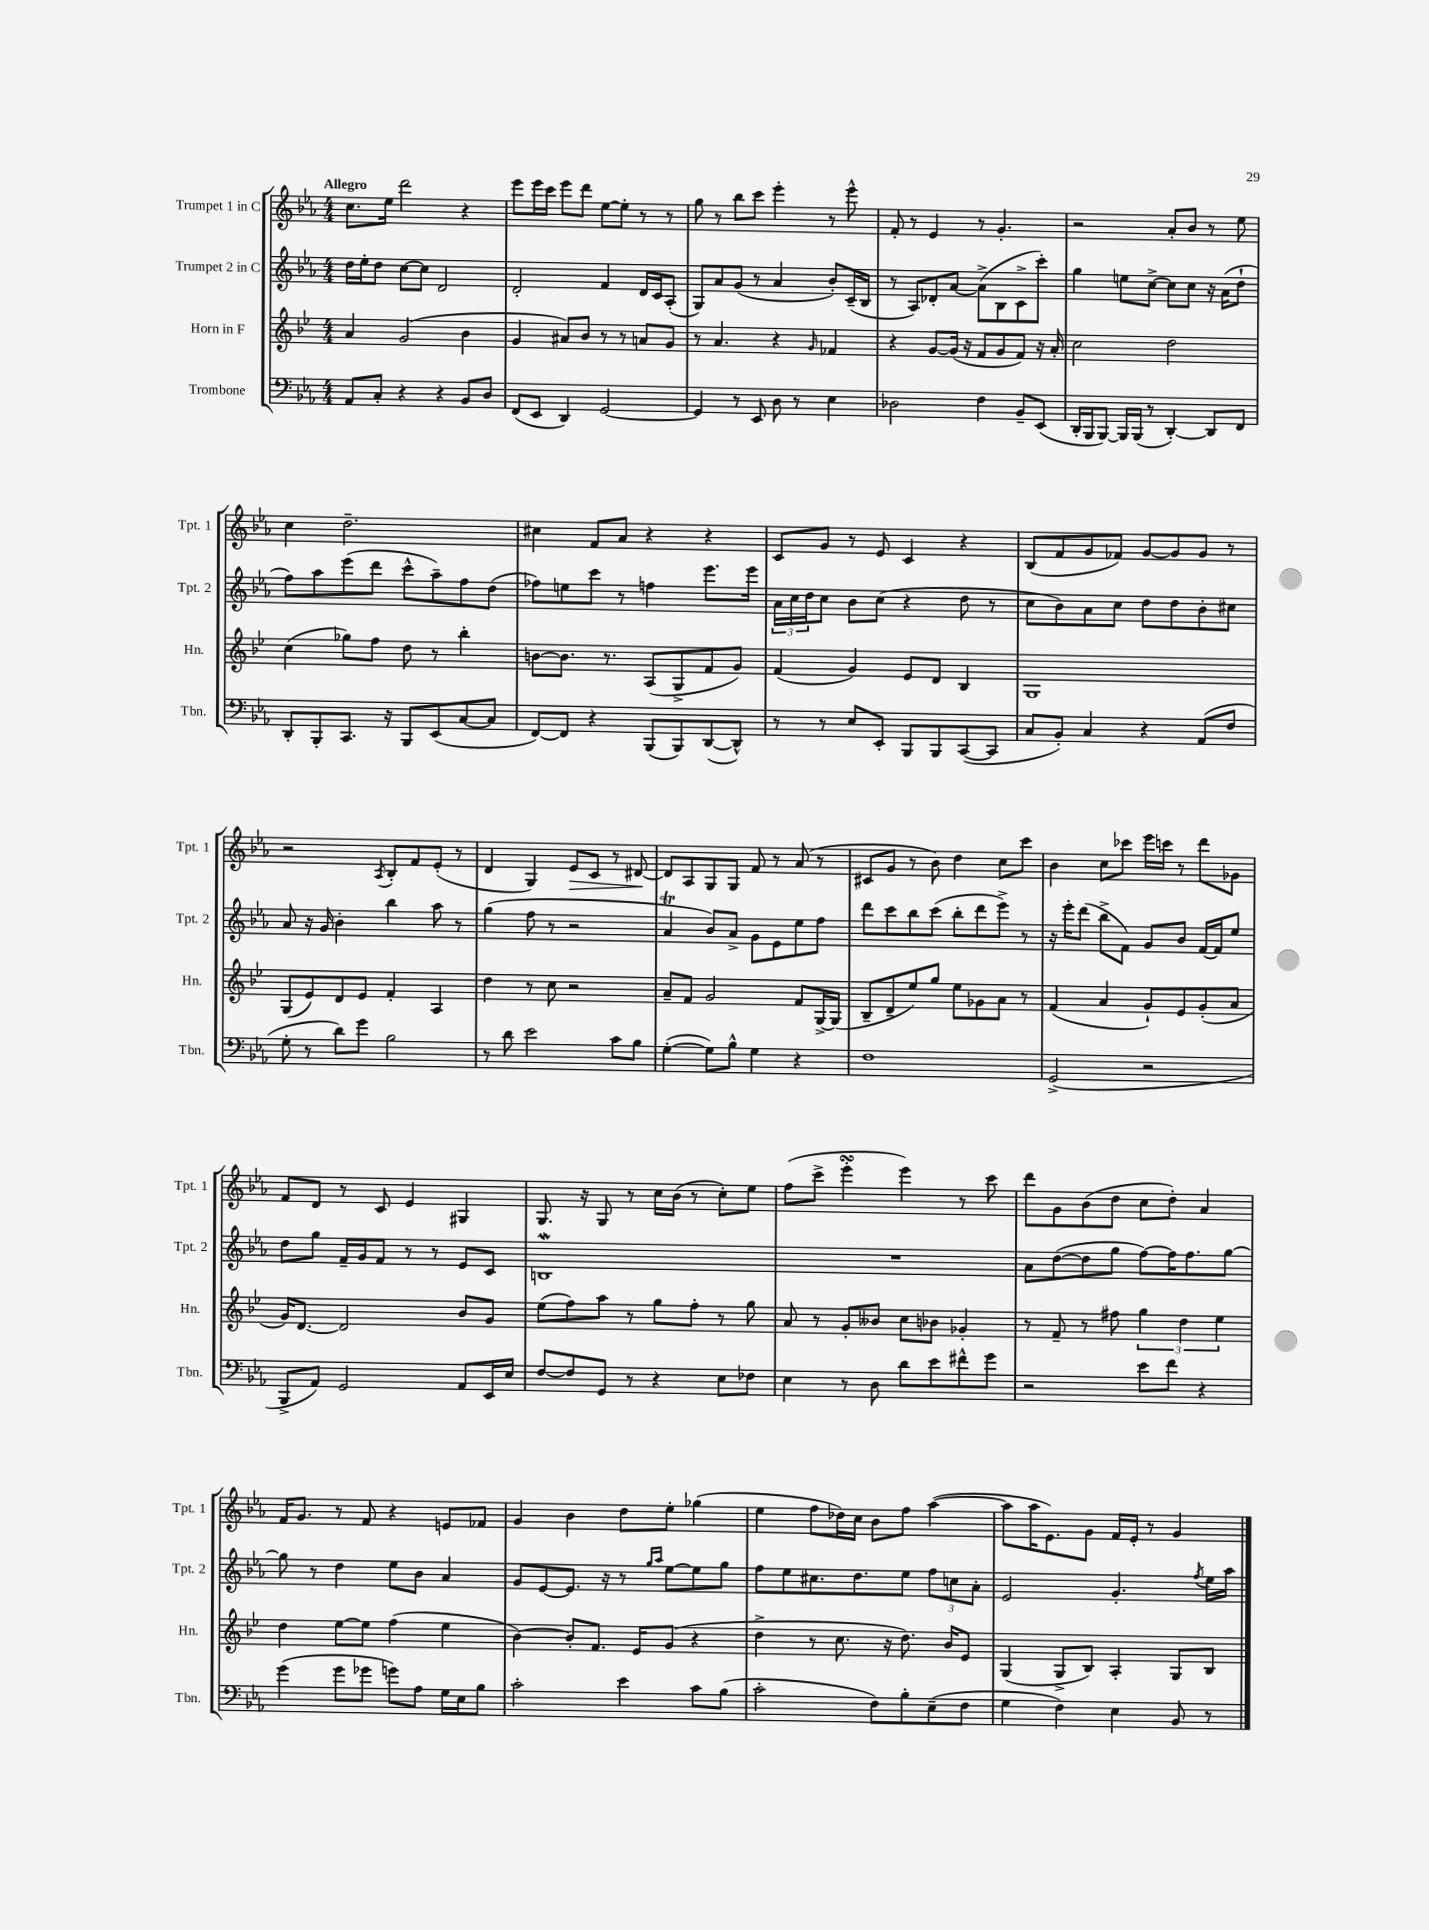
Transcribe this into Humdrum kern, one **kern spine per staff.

**kern	**kern	**kern	**kern	**dynam
*part4	*part3	*part2	*part1	*part1
*staff4	*staff3	*staff2	*staff1	*staff1
*I"Trombone	*I"Horn in F	*I"Trumpet 2 in C	*I"Trumpet 1 in C	*
*I'Tbn.	*I'Hn.	*I'Tpt. 2	*I'Tpt. 1	*
*clefF4	*clefG2	*clefG2	*clefG2	*
*k[b-e-a-]	*k[b-e-]	*k[b-e-a-]	*k[b-e-a-]	*
*M4/4	*M4/4	*M4/4	*M4/4	*
=1	=1	=1	=1	=1
!	!	!	!LO:TX:a:B:t=Allegro	!
8AA-/L	4a/	16dd\LL	8.cc\L	.
.	.	16ee-'\J	.	.
8C'/J	.	8dd\J	.	.
.	.	.	16ee-\Jk	.
4r	(2g/	[8cc\L	2ddd\	.
.	.	8cc\J]	.	.
4r	.	2d/	.	.
8BB-/L	4b-\	.	4r	.
8D/J	.	.	.	.
=2	=2	=2	=2	=2
(8FF/L	4g/	2d'/	8eee-\L	.
8EE-/J	.	.	16eee-\L	.
.	.	.	16ccc\JJ	.
4DD/)	8a#X/L)	.	8eee-\L	.
.	8b-/J	.	8ddd\J	.
[2GG/	8r	4f/	[8ee-\L	.
.	8r	.	8ee-'\J]	.
.	8an/L	16d/LL	8r	.
.	.	16c/J	.	.
.	8g/J	(8A-'/J	8r	.
=3	=3	=3	=3	=3
4GG/]	8r	8G/L)	8gg\	.
.	4.a/	8a-/	8r	.
8r	.	(8g/J	8bb-\L	.
8EE-/	.	8r	8ccc\J	.
8D\	4r	4a-/	4eee-'\	.
8r	.	.	.	.
.	16qqg/	.	.	.
4E-\	4f-X/	8b-'/L)	8r	.
.	.	(16c~/L	8eee-^^\	.
.	.	16B-/JJ	.	.
=4	=4	=4	=4	=4
2D-X\	4r	8r	8f'/	.
.	.	8A-/L)	8r	.
.	[8g/L	8d-X'/	4e-/	.
.	(16g/Jk]	[8a-/J	.	.
.	16r	.	.	.
4F\	8f/L	(8a-^\L]	8r	.
.	8g/	8B-\	4.g'/	.
8BB-~/L	8f/J)	8c^\	.	.
(8EE-/J	16r	8ccc'\J)	.	.
.	16a'/	.	.	.
=5	=5	=5	=5	=5
16DD'/LL	2cc\	4gg\	2r	.
16BBB-/J	.	.	.	.
[8BBB-/J)	.	.	.	.
16BBB-/LL]	.	8een\L	.	.
(16BBB-/JJ	.	.	.	.
8r	.	[8cc^\J	.	.
[4DD'/)	2dd\	8cc\L]	8a-'/L	.
.	.	8cc\J	8b-/J	.
8DD/L]	.	16r	8r	.
.	.	(16a-\KL	.	.
8FF/J	.	8dd`\J	8ee-\	.
!!LO:LB:g=z
=6	=6	=6	=6	=6
8DD'/L	(4cc\	8ff\L)	4cc\	.
8BBB-'/	.	8aa-\	.	.
8.CC/J	8gg-X\L)	(8eee-\	2.dd~\	.
.	8ff\J	8ddd\J	.	.
16r	.	.	.	.
8BBB-/L	8dd\	8ccc^^\L	.	.
(8EE-/	8r	8aa-~\)	.	.
[8C/	4bb-'\	8ff\	.	.
8C/J]	.	(8dd\J	.	.
=7	=7	=7	=7	=7
[8FF/L)	[8bn\L	8ff-X\L)	4cc#X\	.
8FF/J]	8.b\J]	8een\	.	.
4r	.	8ccc\J	8f/L	.
.	8.r	.	.	.
.	.	8r	8a-/J	.
(8BBB-/L	(8A/L	4ffn\	4r	.
8BBB-/)	8G^/	.	.	.
([8DD/	8f/	8.eee-\L	4r	.
8DD^^/J])	8g/J)	.	.	.
.	.	16eee-\Jk	.	.
=8	=8	=8	=8	=8
8r	(4f/	24a-\LL	8c/L	.
.	.	24cc\	.	.
.	.	24dd\J	.	.
8r	.	8cc\J	8g/J	.
8E-/L	4g/)	8b-\L	8r	.
8EE-'/J	.	(8cc\J	8e-/	.
8BBB-/L	8e-/L	4r	4c/	.
8BBB-/	8d/J	.	.	.
([8CC/	4B-/	8dd\	4r	.
8CC/J]	.	8r	.	.
=9	=9	=9	=9	=9
8C/L	1G	8cc\L	(8B-/L	.
8BB-'/J)	.	8b-\)	8f/	.
4C/	.	8a-\	8g/	.
.	.	8cc\J	8f-X/J)	.
4r	.	8dd\L	[8g/L	.
.	.	8dd\	8g/]	.
(8AA-/L	.	8b-'\	8g/J	.
8F/J	.	8cc#X\J	8r	.
!!LO:LB:g=z
=10	=10	=10	=10	=10
8G'\	(8G/L	8a-/	2r	.
8r	8e-/)	16r	.	.
.	.	16g/	.	.
8d\L)	8d/	4b-'\	.	.
8g\J	8e-/J	.	.	.
.	.	.	8qA-/	.
2B-\	4f'/	4bb-\	8B-'/L	.
.	.	.	8f/	.
.	4A/	8aa-\	(8e-'/J	.
.	.	8r	8r	.
=11	=11	=11	=11	=11
8r	4dd\	(4gg\	4d/	.
8d\	.	.	.	.
2e-\	8r	8ff\	4G/)	.
.	8cc\	8r	.	.
!	!	!	!	!LO:HP:b
.	2r	2r	8e-/L	>
.	.	.	8c/J	.
8c\L	.	.	8r	.
8B-\J	.	.	[8d#X/	.
.	.	.	.	]
=12	=12	=12	=12	=12
([4G'\	8a~/L	4a-T/	8d#/L]	.
.	8f/J	.	8A-/	.
8G\L])	2g/	8b-/L)	8G/	.
8B-^^\J	.	8a-^/J	8G/J	.
4G\	.	8g\L	8f/	.
.	.	8e-\	8r	.
4r	8f/L	8ee-\	(8a-/	.
.	[16G^/L	8ff\J	8r	.
.	(16G/JJ]	.	.	.
=13	=13	=13	=13	=13
1F	8B-~/L	8ddd\L	8c#X/L	.
.	8d~/	8ccc\	8g/J	.
.	8ee-/)	8bb-\	8r	.
.	8gg/J	(8ccc\J	8b-\)	.
.	8ee-\L	8bb-'\L	4dd\	.
.	8g-X\	8ddd\	.	.
.	8a\J	8eee-^\J)	8cc\L	.
.	8r	8r	8ccc\J	.
=14	=14	=14	=14	=14
(2GG^/	(4f/	16r	4b-\	.
.	.	16eee-'\KL	.	.
.	.	(8ddd\J	.	.
.	4a/	8bb-^\L	8cc\L	.
.	.	8f\J)	8ccc-X\J	.
2r	8g`/L)	8g/L	16eee-\LL	.
.	.	.	16cccn\JJ	.
.	8e-/	8b-/J	8r	.
.	(8g'/	[16f/LL	8ddd\L	.
.	.	16f/J]	.	.
.	8a/J	8ee-/J	8g-X\J	.
!!LO:LB:g=z
=15	=15	=15	=15	=15
8BBB-^/L	16g/KL)	8dd\L	8f/L	.
.	[8.d/J	.	.	.
8AA-/J)	.	8gg\J	8d/J	.
2GG/	2d/]	16f~/LL	8r	.
.	.	16g/J	.	.
.	.	8f/J	8c/	.
.	.	8r	4e-/	.
.	.	8r	.	.
8AA-/L	8b-/L	8e-/L	4G#X/	.
16EE-/L	8g/J	8c/J	.	.
16E-/JJ	.	.	.	.
=16	=16	=16	=16	=16
[8F/L	(8ee-\L	1BnW	8.G/	.
8F/]	8ff\)	.	.	.
.	.	.	16r	.
8GG/J	8aa\J	.	8G/	.
8r	8r	.	8r	.
4r	8gg\L	.	16cc\LL	.
.	.	.	(16b-\JJ	.
.	8ff'\J	.	8r	.
8E-\L	8r	.	8cc'\L)	.
8F-X\J	8gg\	.	8ee-\J	.
=17	=17	=17	=17	=17
4E-\	8a/	1r	(8ff\L	.
.	8r	.	8ccc^\J	.
8r	8g'/L	.	4eee-sSSs'\	.
8D\	8b--X/J	.	.	.
8d\L	8cc\L	.	4eee-\)	.
8e-\	8b-X\J	.	.	.
8f#X^^\	4g-X'/	.	8r	.
8g\J	.	.	8ccc\	.
=18	=18	=18	=18	=18
2r	8r	8a-\L	8ddd\L	.
.	8f~/	([8dd\	8g\	.
.	8r	8dd\]	(8b-\	.
.	8ff#X\	8gg\J	8dd\J	.
8e-\L	6gg\	[8ff\L)	8cc\L	.
8f\J	.	16ff\K]	8dd'\J)	.
.	6dd\	.	.	.
.	.	8.ff\	.	.
4r	.	.	4a-/	.
.	6ee-\	.	.	.
.	.	[8gg\J	.	.
!!LO:LB:g=z
=19	=19	=19	=19	=19
(4g\	4dd\	8gg\]	16f/KL	.
.	.	.	8.g/J	.
.	.	8r	.	.
8g\L	[8ee-\L	4dd\	8r	.
8g-X\J	8ee-\J]	.	8f/	.
8gn\L)	(4ff\	8ee-\L	4r	.
8A-\J	.	8b-\J	.	.
16G\LL	4ee-\	4a-/	8en/L	.
16E-\J	.	.	.	.
8B-\J	.	.	8f-X/J	.
=20	=20	=20	=20	=20
2c'\	[4b-\)	8g/L	4g/	.
.	.	[8e-/	.	.
.	8b-'/L]	8.e-/J]	4b-\	.
.	8.f/J	.	.	.
.	.	16r	.	.
4e-\	.	8r	8dd\L	.
.	16e-/KL	.	.	.
.	.	16qqgg/LL	.	.
.	.	16qqaa-/JJ	.	.
.	(8g/J	[8ee-\L	8ee-'\J	.
8c\L	4r	8ee-\]	(4gg-X\	.
(8B-\J	.	8gg\J	.	.
=21	=21	=21	=21	=21
2c'\	4dd^\	8ff\L	4ee-\	.
.	.	8ee-\	.	.
.	8r	8.cc#X\	8ff\L	.
.	8.cc\	.	16dd-X\L)	.
.	.	8.dd\	16cc\JJ	.
8F\L)	.	.	8b-\L	.
.	16r	.	.	.
8B-'\	8.dd\)	8ee-\J	8ff\J	.
(8E-~\	.	12ff\L	([4aa-\	.
.	16b-/KL	.	.	.
.	.	12ccn\	.	.
8F\J	8e-/J	.	.	.
.	.	12a-'\J	.	.
=22	=22	=22	=22	=22
4G\	(4G/	2e-/	8aa-\L]	.
.	.	.	16aa-\K	.
.	.	.	8.e-\)	.
4F\)	8G^/L	.	.	.
.	8B-/J)	.	8g\J	.
4E-\	4A'/	4.g'/	16f/LL	.
.	.	.	16e-'/JJ	.
.	.	.	8r	.
8BB-/	8G/L	.	4g/	.
.	.	8qff/	.	.
8r	8B-/J	16ee-\LL	.	.
.	.	16aa-\JJ	.	.
==	==	==	==	==
*-	*-	*-	*-	*-
